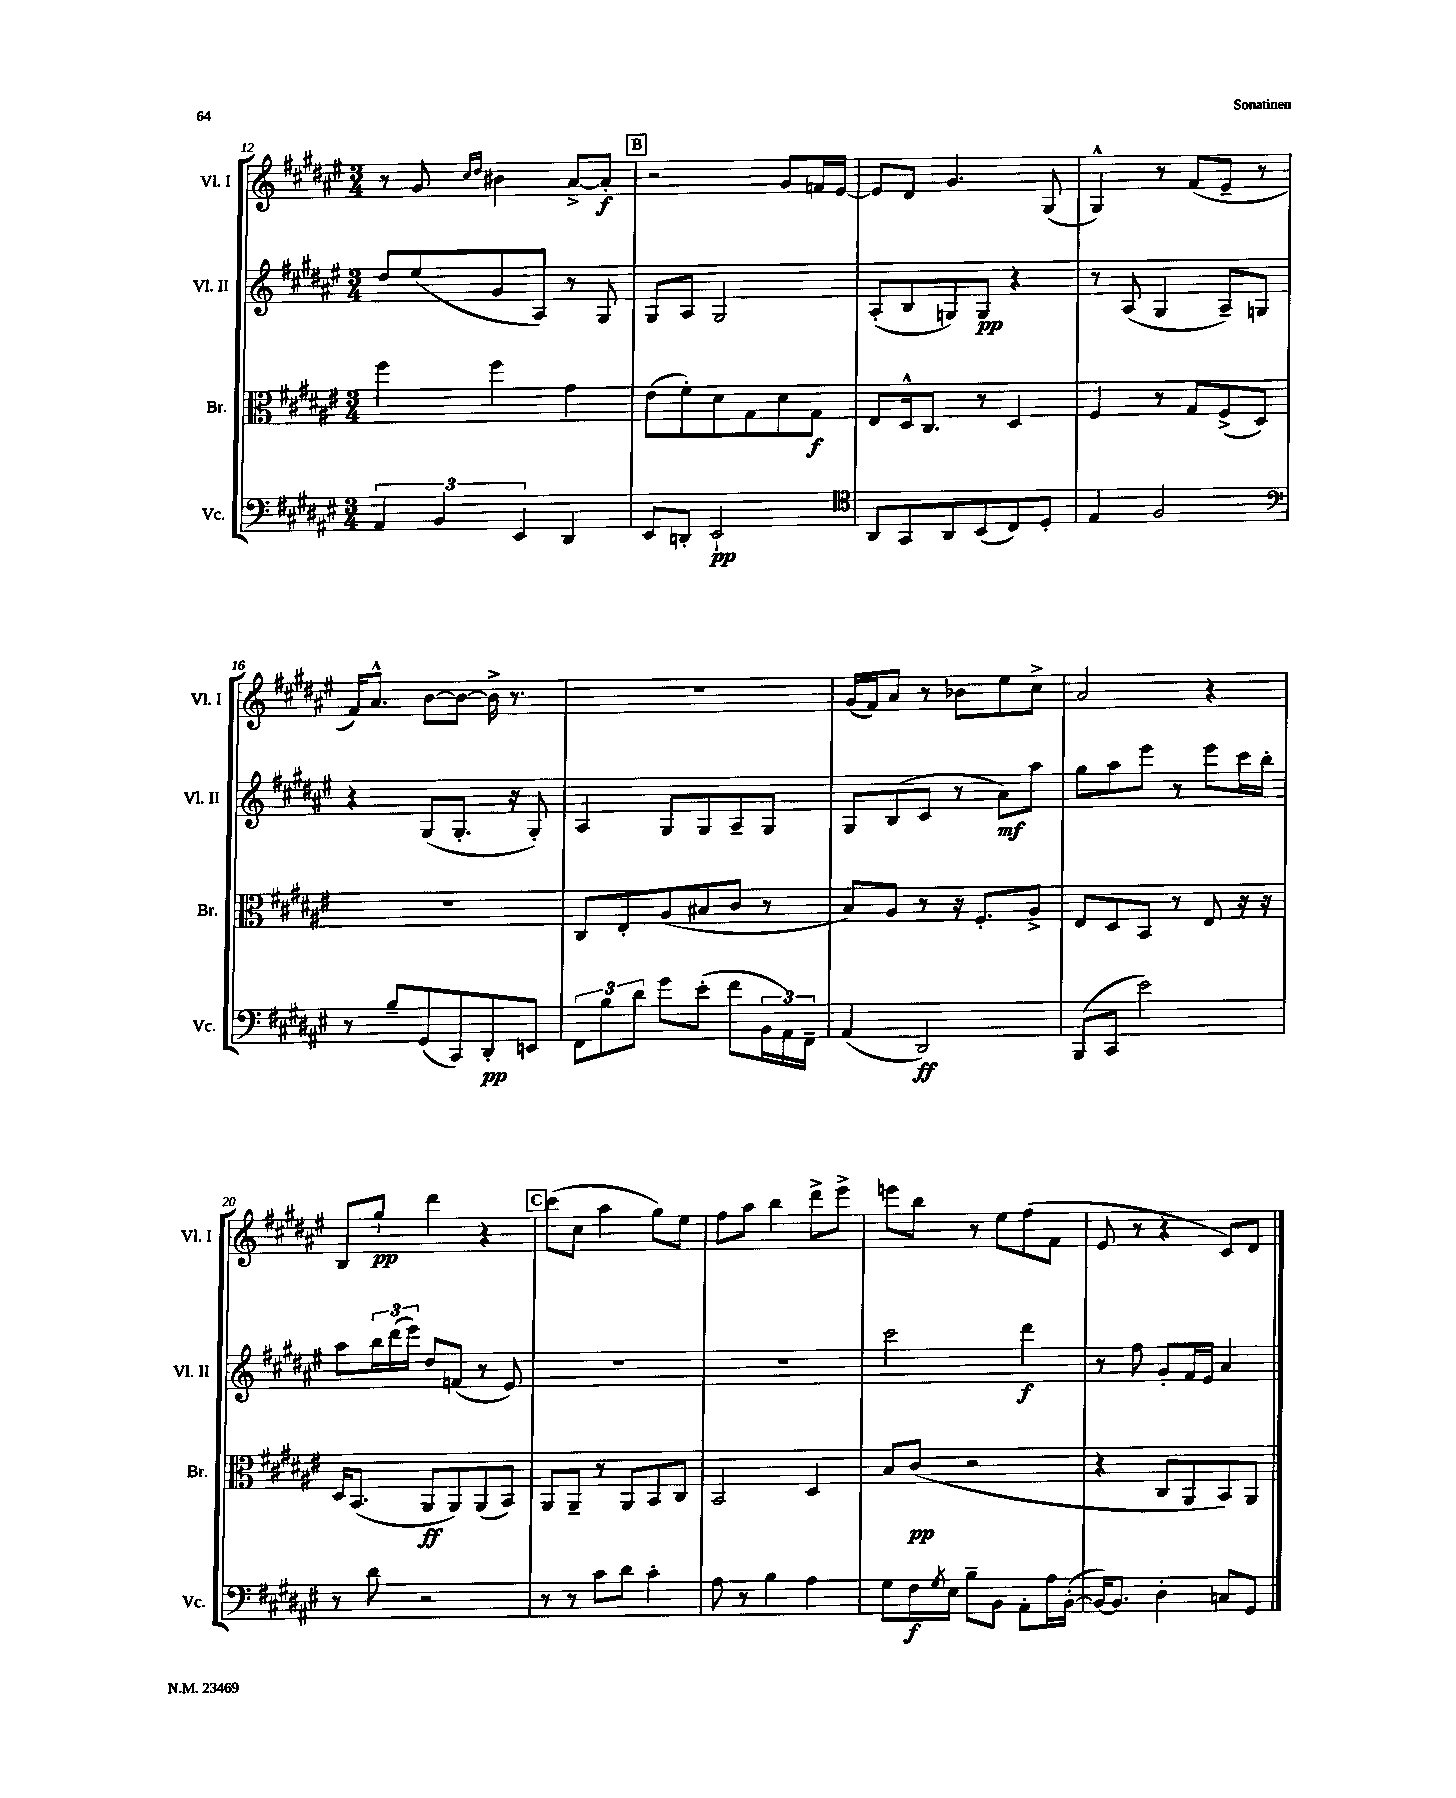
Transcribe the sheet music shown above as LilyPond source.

<<
\new StaffGroup <<
\new Staff = "s0" \with { instrumentName = "Vl. I" shortInstrumentName = "Vl. I" } {
    \clef treble \key fis \major \numericTimeSignature \time 3/4
    r8 gis'8 \grace { cis''16 dis''16 } bis'4 ais'8~-> ais'8-.\f |
    \mark \markup { \box "B" } r2 gis'8 f'16 eis'16~ |
    eis'8 dis'8 gis'4. gis8( |
    gis4-^) r8 fis'8( eis'8-- r8 |
    fis'16) ais'8.-^ b'8~ b'8~ b'16-> r8. |
    R2. |
    gis'16( fis'16) ais'8 r8 bes'8 eis''8 cis''8-> |
    ais'2 r4 |
    b8 gis''8-!\pp dis'''4 r4 |
    \mark \markup { \box "C" } cis'''8( cis''8 ais''4 gis''8) eis''8 |
    fis''8 ais''8 b''4 dis'''8-> eis'''8-> |
    e'''8 b''8 r8 eis''8 fis''8( fis'8 |
    eis'8 r8 r4 cis'8) dis'8 \bar "|." |
}
\new Staff = "s1" \with { instrumentName = "Vl. II" shortInstrumentName = "Vl. II" } {
    \clef treble \key fis \major \numericTimeSignature \time 3/4
    dis''8 eis''8( gis'8 ais8) r8 gis8 |
    \mark \markup { \box "B" } gis8 ais8 gis2 |
    ais8-.( b8 g8) g8\pp r4 |
    r8 ais8( gis4 ais8--) g8 |
    r4 gis8( gis8.-. r16 gis8-.) |
    ais4 gis8 gis8 ais8-- gis8 |
    gis8 b8( cis'8 r8 ais'8\mf) ais''8 |
    gis''8 ais''8 eis'''8 r8 eis'''8 cis'''16 b''16-. |
    ais''8 \tuplet 3/2 { b''16 dis'''16( eis'''16) } dis''8 f'8( r8 eis'8) |
    \mark \markup { \box "C" } R2. |
    R2. |
    cis'''2 dis'''4\f |
    r8 fis''8 gis'8-. fis'16 eis'16 ais'4 \bar "|." |
}
\new Staff = "s2" \with { instrumentName = "Br." shortInstrumentName = "Br." } {
    \clef alto \key fis \major \numericTimeSignature \time 3/4
    fis''4 fis''4 gis'4 |
    \mark \markup { \box "B" } eis'8( fis'8-.) dis'8 gis8 dis'8 gis8\f |
    eis8 dis16-^ cis8. r8 dis4 |
    fis4 r8 gis8 fis8->( dis8) |
    R2. |
    cis8 eis8-. ais8( bis8 cis'8 r8 |
    b8) ais8 r8 r16 fis8.-. ais8-> |
    eis8 dis8 b,8 r8 eis8 r16 r16 |
    dis16 b,8.( ais,8\ff ais,8) ais,8( b,8) |
    \mark \markup { \box "C" } ais,8 ais,8-- r8 ais,8 b,8 cis8 |
    b,2 dis4 |
    b8 cis'8\pp( r2 |
    r4 cis8 ais,8 b,8) ais,8 \bar "|." |
}
\new Staff = "s3" \with { instrumentName = "Vc." shortInstrumentName = "Vc." } {
    \clef bass \key fis \major \numericTimeSignature \time 3/4
    \tuplet 3/2 { ais,4 b,4 eis,4 } dis,4 |
    \mark \markup { \box "B" } eis,8 d,8-. eis,2-!\pp |
    \clef tenor ais,8 gis,8 ais,8 b,8( cis8) dis8-. |
    eis4 fis2 |
    \clef bass r8 b8-- gis,8( cis,8) dis,8-.\pp e,8 |
    \tuplet 3/2 { fis,8 b8 dis'8 } gis'8 eis'8-.( fis'8 \tuplet 3/2 { b,16 ais,16) fis,16-- } |
    ais,4( dis,2\ff) |
    b,,8( cis,8 eis'2) |
    r8 dis'8 r2 |
    \mark \markup { \box "C" } r8 r8 cis'8 dis'8 cis'4-. |
    ais8 r8 b4 ais4 |
    gis8 fis16\f \acciaccatura { gis8 } eis16 b8-- b,8 ais,8-. ais16 b,16~-.( |
    b,16~) b,8. dis4-. c8 gis,8 \bar "|." |
}
>>
>>
\layout { \context { \Score currentBarNumber = #12 } }
